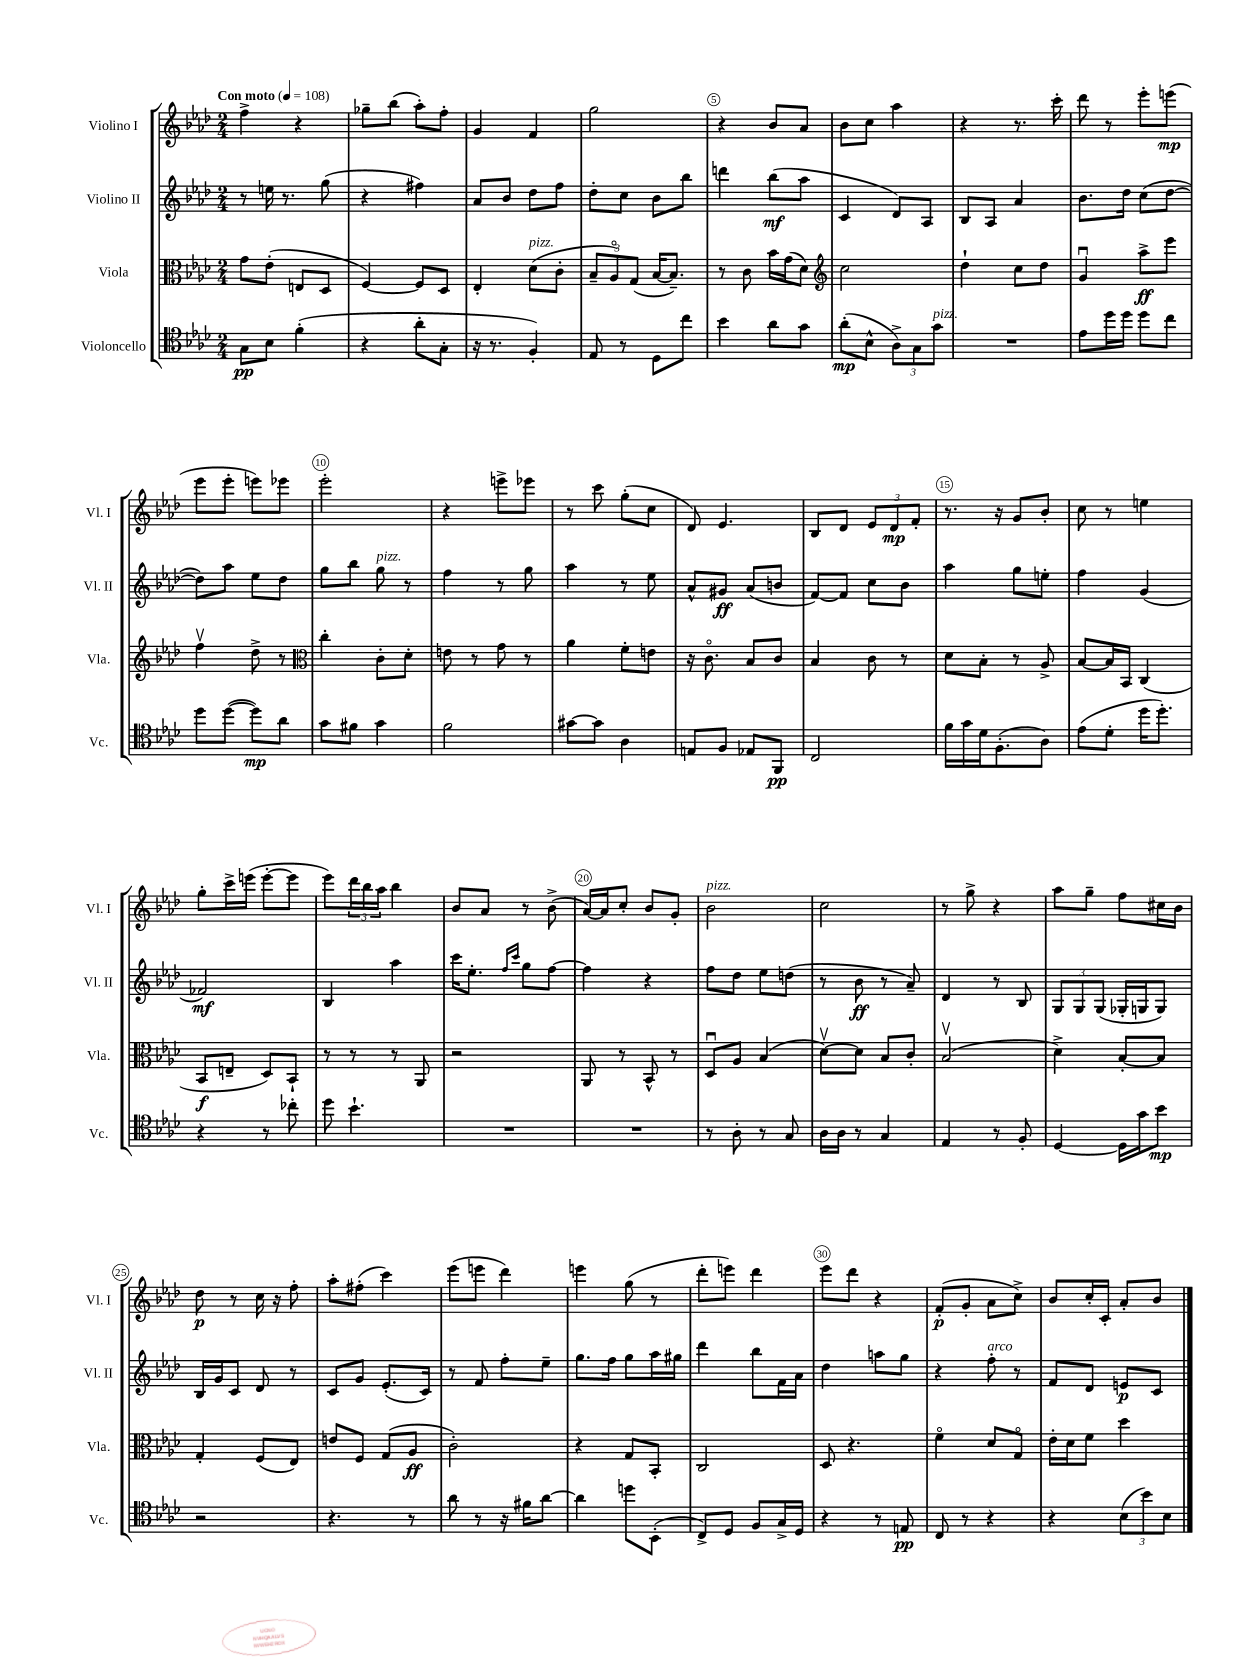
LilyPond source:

<<
\new StaffGroup <<
\new Staff = "s0" \with { instrumentName = "Violino I" shortInstrumentName = "Vl. I" } {
    \clef treble \key aes \major \numericTimeSignature \time 2/4 \tempo "Con moto" 4 = 108
    f''4-> r4 |
    ges''8-- bes''8( aes''8-.) f''8-. |
    g'4 f'4 |
    g''2 |
    r4 bes'8 aes'8 |
    bes'8 c''8 aes''4 |
    r4 r8. c'''16-. |
    des'''8 r8 ees'''8-. e'''8\mp( |
    ees'''8 ees'''8-. e'''8) ees'''8 |
    ees'''2-. |
    r4 e'''8-> ees'''8 |
    r8 c'''8 g''8-.( c''8 |
    des'8) ees'4. |
    bes8 des'8 \tuplet 3/2 { ees'8 des'8\mp f'8-. } |
    r8. r16 g'8 bes'8-. |
    c''8 r8 e''4 |
    g''8-. c'''16-> e'''16( e'''8~-. e'''8 |
    ees'''8) \tuplet 3/2 { des'''16 bes''16 aes''16 } bes''4 |
    bes'8 aes'8 r8 bes'8->( |
    aes'16~) aes'16 c''8-. bes'8 g'8-. |
    bes'2^\markup { \italic "pizz." } |
    c''2 |
    r8 g''8-> r4 |
    aes''8 g''8-- f''8 cis''16 bes'16 |
    des''8\p r8 c''16 r16 f''8-. |
    aes''8-. fis''8-.( c'''4) |
    ees'''8( e'''8 des'''4) |
    e'''4 g''8( r8 |
    des'''8-. e'''8) des'''4 |
    ees'''8 des'''8 r4 |
    f'8-.\p( g'8-. aes'8 c''8->) |
    bes'8 c''16-. c'16-. aes'8-. bes'8 \bar "|." |
}
\new Staff = "s1" \with { instrumentName = "Violino II" shortInstrumentName = "Vl. II" } {
    \clef treble \key aes \major \numericTimeSignature \time 2/4
    r8 e''16 r8. g''8( |
    r4 fis''4) |
    aes'8 bes'8 des''8 f''8 |
    des''8-. c''8 bes'8 bes''8 |
    d'''4 bes''8\mf( aes''8 |
    c'4 des'8) aes8 |
    bes8 aes8 aes'4 |
    bes'8. des''16 c''8( des''8~ |
    des''8) aes''8 ees''8 des''8 |
    g''8 bes''8 g''8^\markup { \italic "pizz." } r8 |
    f''4 r8 g''8 |
    aes''4 r8 ees''8 |
    aes'8-^ gis'8\ff aes'8( b'8 |
    f'8~) f'8 c''8 bes'8 |
    aes''4 g''8 e''8-. |
    f''4 g'4( |
    fes'2\mf) |
    bes4 aes''4 |
    c'''16 ees''8.-. \grace { f''16 c'''16 } g''8 f''8~ |
    f''4 r4 |
    f''8 des''8 ees''8 d''8( |
    r8 bes'8\ff r8 aes'8--) |
    des'4 r8 bes8 |
    \tuplet 3/2 { g8 g8 g8( } ges16-. g16 g8) |
    bes16 g'16 c'8 des'8 r8 |
    c'8 g'8 ees'8.-.( c'16) |
    r8 f'8 f''8-. ees''8-- |
    g''8. f''16 g''8 aes''16 gis''16 |
    des'''4 bes''8 f'16 aes'16 |
    des''4 a''8 g''8 |
    r4 f''8-.^\markup { \italic "arco" } r8 |
    f'8 des'8 e'8\p c'8 \bar "|." |
}
\new Staff = "s2" \with { instrumentName = "Viola" shortInstrumentName = "Vla." } {
    \clef alto \key aes \major \numericTimeSignature \time 2/4
    g'8 ees'8-.( e8 des8 |
    f4~) f8 des8 |
    ees4-. des'8^\markup { \italic "pizz." }( c'8-. |
    \tuplet 3/2 { bes8-- aes8\flageolet) g8( } bes16~ bes8.--) |
    r8 c'8 bes'16 g'16( des'8) |
    \clef treble c''2 |
    des''4-! c''8 des''8 |
    g'4\downbow aes''8->\ff ees'''8 |
    f''4\upbow des''8-> r8 |
    \clef alto c''4-. c'8-. des'8-. |
    e'8 r8 g'8 r8 |
    aes'4 f'8-. e'8 |
    r16 c'8.\flageolet bes8 c'8 |
    bes4 c'8 r8 |
    des'8 bes8-. r8 aes8-> |
    bes8~ bes16 bes,16 c4( |
    bes,8\f e8-- des8) bes,8-! |
    r8 r8 r8 aes,8 |
    r2 |
    aes,8 r8 bes,8-^ r8 |
    des8\downbow aes8 bes4( |
    des'8~\upbow) des'8 bes8 c'8-. |
    bes2\upbow( |
    des'4->) bes8~-. bes8 |
    g4-. f8( ees8) |
    e'8 f8 g8( aes8\ff |
    c'2-.) |
    r4 g8 bes,8-. |
    c2 |
    des8 r4. |
    f'4\flageolet des'8 g8\flageolet |
    ees'16-. des'16 f'8 des''4 \bar "|." |
}
\new Staff = "s3" \with { instrumentName = "Violoncello" shortInstrumentName = "Vc." } {
    \clef tenor \key aes \major \numericTimeSignature \time 2/4
    g8\pp bes8 f'4-.( |
    r4 aes'8-. g8-. |
    r16 r8. f4-.) |
    ees8 r8 des8 c''8 |
    bes'4 aes'8 g'8 |
    aes'8-.\mp( bes8-^ \tuplet 3/2 { aes8->) g8 g'8^\markup { \italic "pizz." } } |
    R2 |
    ees'8 des''16 des''16 des''8 c''8 |
    des''8 des''8~( des''8\mp) aes'8 |
    g'8 fis'8 g'4 |
    f'2 |
    gis'8~ gis'8 aes4 |
    e8 f8 ees8 f,8\pp |
    c2 |
    f'16 g'16 des'16 f8.-.( aes8) |
    ees'8( des'8-. des''16 des''8.-.) |
    r4 r8 ces''8-. |
    des''8 bes'4.-! |
    R2 |
    R2 |
    r8 aes8-. r8 g8 |
    aes16 aes16 r8 g4 |
    ees4 r8 f8-. |
    des4~ des16 g'16 bes'8\mp |
    r2 |
    r4. r8 |
    aes'8 r8 r16 fis'16 aes'8~ |
    aes'4 d''8 bes,8-.( |
    c8->) des8 f8 g16-> des16 |
    r4 r8 e8\pp |
    c8 r8 r4 |
    r4 \tuplet 3/2 { bes8( bes'8) bes8 } \bar "|." |
}
>>
>>
\layout { \context { \Score \override BarNumber.break-visibility = ##(#f #t #t) barNumberVisibility = #(every-nth-bar-number-visible 5) \override BarNumber.stencil = #(make-stencil-circler 0.1 0.3 ly:text-interface::print) } }
